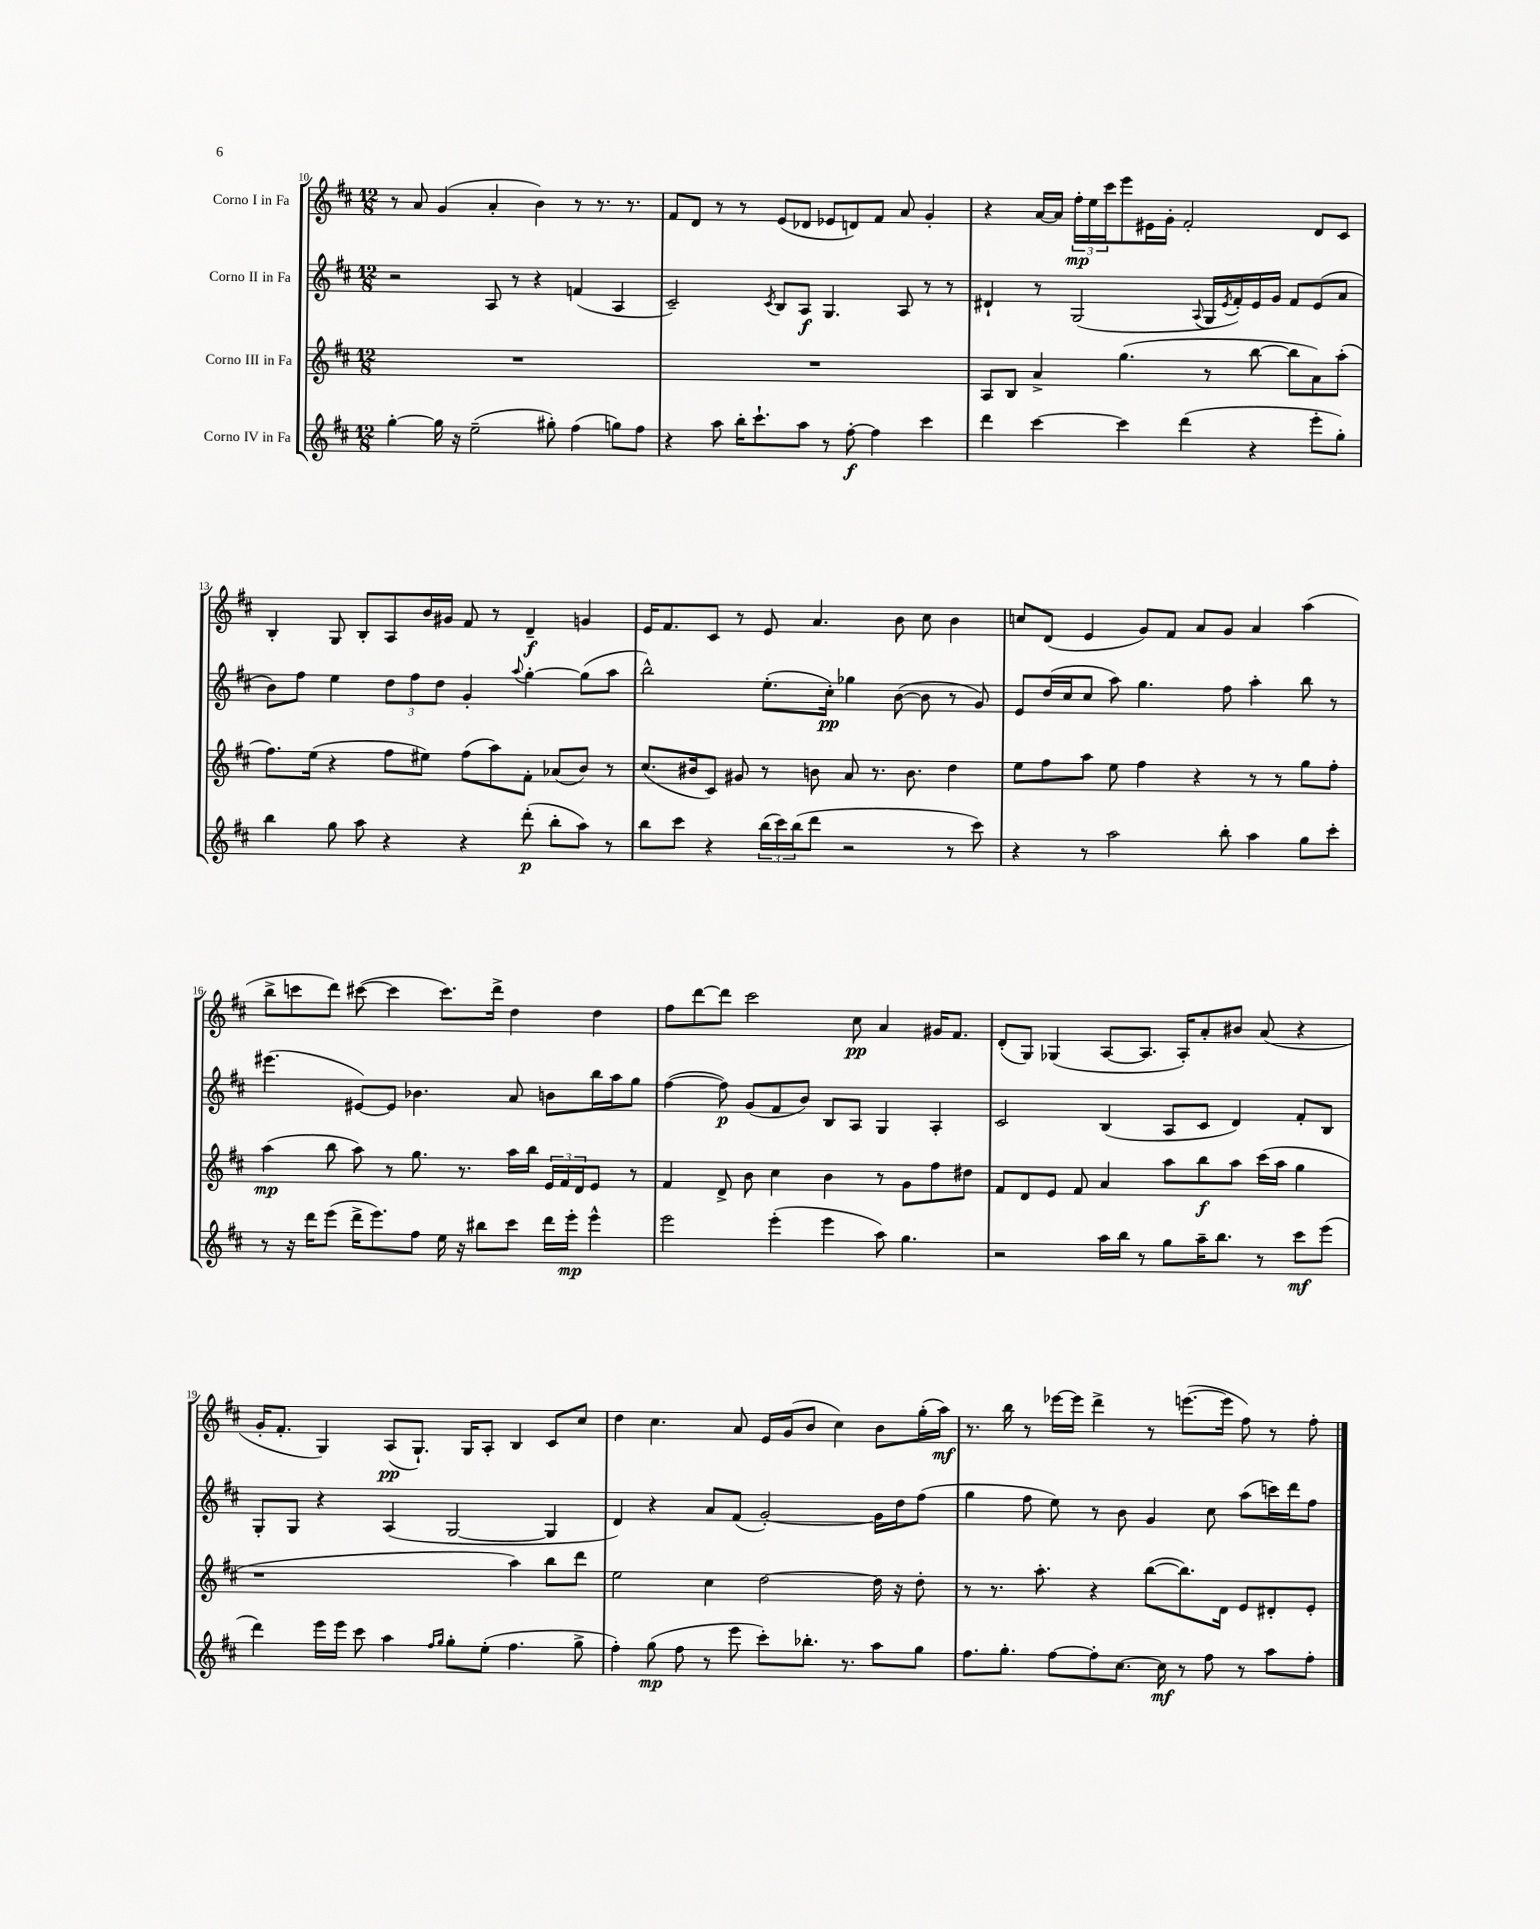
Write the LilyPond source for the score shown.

<<
\new StaffGroup <<
\new Staff = "s0" \with { instrumentName = "Corno I in Fa" } {
    \clef treble \key d \major \numericTimeSignature \time 12/8
    r8 a'8 g'4( a'4-. b'4) r8 r8. r8. |
    fis'8 d'8 r8 r8 e'8( des'8 ees'8 d'8) fis'8 a'8 g'4-. |
    r4 a'16~ a'16 \tuplet 3/2 { fis''16-.\mp e''16 cis'''16 } e'''8 eis'16 g'16-. fis'2-. d'8 cis'8 |
    b4-. g8 b8-. a8 b'16 gis'16 fis'8 r8 d'4--\f g'4 |
    e'16 fis'8. cis'8 r8 e'8 a'4. b'8 cis''8 b'4 |
    c''8 d'8( e'4 g'8) fis'8 a'8 g'8 a'4 a''4( |
    b''8-> c'''8 d'''8) cis'''8~( cis'''4 cis'''8.) d'''16-> d''4 d''4 |
    fis''8 d'''8~ d'''8 cis'''2 cis''8\pp a'4 gis'16 fis'8. |
    d'8-.( g8) ges4( a8~ a8. a16-.) a'8-. bis'8 a'8( r4 |
    g'16-. fis'8.-. g4) a8\pp( g8.-!) g16 a8-. b4 cis'8 cis''8 |
    d''4 cis''4. a'8 e'16 g'16( b'8 cis''4) b'8 g''16-.( a''16\mf) |
    r8. b''16 r8 ees'''16~ ees'''16 d'''4-> r8 e'''8.~( e'''16 fis''8) r8 fis''8-. \bar "|." |
}
\new Staff = "s1" \with { instrumentName = "Corno II in Fa" } {
    \clef treble \key d \major \numericTimeSignature \time 12/8
    r2 a8 r8 r4 f'4( a4 |
    cis'2--) \acciaccatura { cis'8 } b8 a8\f g4. a8 r8 r8 |
    dis'4-! r8 g2( \appoggiatura { a8 } g16 \acciaccatura { e'8 } fis'16-.) e'16 g'16 fis'8 e'8( a'8 |
    b'8) fis''8 e''4 \tuplet 3/2 { d''8 fis''8 d''8 } g'4-. \appoggiatura { a''8 } g''4~-. g''8( a''8 |
    b''2-^) e''8.-.( cis''16-.\pp) ges''4 b'8~( b'8 r8 g'8) |
    e'8 d''16( cis''16 cis''8 a''8) g''4. fis''8 a''4-. b''8 r8 |
    eis'''4.( eis'8~) eis'8 bes'4. a'8 b'8 b''16 a''16 g''8 |
    fis''4~( fis''8\p) g'8( fis'8 b'8) b8 a8 g4 a4-. |
    cis'2 b4( a8 cis'8 d'4) fis'8-. b8 |
    g8-. g8 r4 a4( g2~ g4 |
    d'4) r4 a'8 fis'8( g'2~-.) g'16 d''16 fis''8( |
    g''4 fis''8 e''8) r8 b'8 g'4 cis''8 a''8( c'''16) d'''16 fis''8 \bar "|." |
}
\new Staff = "s2" \with { instrumentName = "Corno III in Fa" } {
    \clef treble \key d \major \numericTimeSignature \time 12/8
    R1. |
    R1. |
    a8 b8 a'4-> g''4.( r8 b''8~ b''8 a'8) a''8-.( |
    fis''8.) e''16( r4 fis''8 eis''8) fis''8( a''8) fis'8-. aes'8( b'8) r8 |
    cis''8.( bis'16 cis'8) gis'8 r8 b'8 a'8 r8. b'8. d''4 |
    e''8 fis''8 a''8 e''8 fis''4 r4 r8 r8 g''8 fis''8-. |
    a''4\mp( b''8 a''8) r8 g''8. r8. a''16 b''16 \tuplet 3/2 { e'16 fis'16 d'16 } e'8 r8 |
    fis'4 d'8-> b'8 cis''4 b'4 r8 g'8 fis''8 dis''8 |
    fis'8 d'8 e'8 fis'8 a'4 a''8 b''8\f a''8 cis'''16( a''16 g''4 |
    r1 a''4) b''8 d'''8 |
    e''2 cis''4 d''2~ d''16 r16 d''8-. |
    r8 r8. a''8.-. r4 b''8~( b''8.) d'16 e'8 dis'8-. e'8-. \bar "|." |
}
\new Staff = "s3" \with { instrumentName = "Corno IV in Fa" } {
    \clef treble \key d \major \numericTimeSignature \time 12/8
    g''4~-. g''16 r16 e''2--( gis''8-.) fis''4( g''8) fis''8 |
    r4 a''8 b''16-. cis'''8.-! a''8 r8 fis''8~-.\f fis''4 cis'''4 |
    d'''4 cis'''4~ cis'''4 d'''4( r4 e'''8-. g''8-.) |
    b''4 g''8 a''8 r4 r4 d'''8-.\p( b''8-. a''8) r8 |
    b''8 cis'''8 r4 \tuplet 3/2 { b''16( cis'''16) b''16( } d'''8 r2 r8 cis'''8) |
    r4 r8 a''2 b''8-. a''4 g''8 cis'''8-. |
    r8 r16 d'''16 e'''8( d'''16-> e'''8.) fis''8 e''16 r16 bis''8 cis'''8 d'''16 e'''16-.\mp e'''4-^ |
    e'''2 e'''4-.( e'''4 a''8) g''4. |
    r2 a''16 b''16 r8 g''8 a''16-- b''8. r8 cis'''8\mf e'''8( |
    d'''4) e'''16 e'''16 cis'''8 a''4 \grace { fis''16 g''16 } g''8-. e''8-.( fis''4. g''8-> |
    fis''4-.) g''8\mp( fis''8 r8 e'''8 cis'''8-.) bes''8.-. r8. a''8 g''8 |
    fis''8. g''8.-. fis''8~ fis''8-. cis''8.~ cis''16\mf r8 fis''8 r8 a''8 fis''8-. \bar "|." |
}
>>
>>
\layout { \context { \Score currentBarNumber = #10 } }
